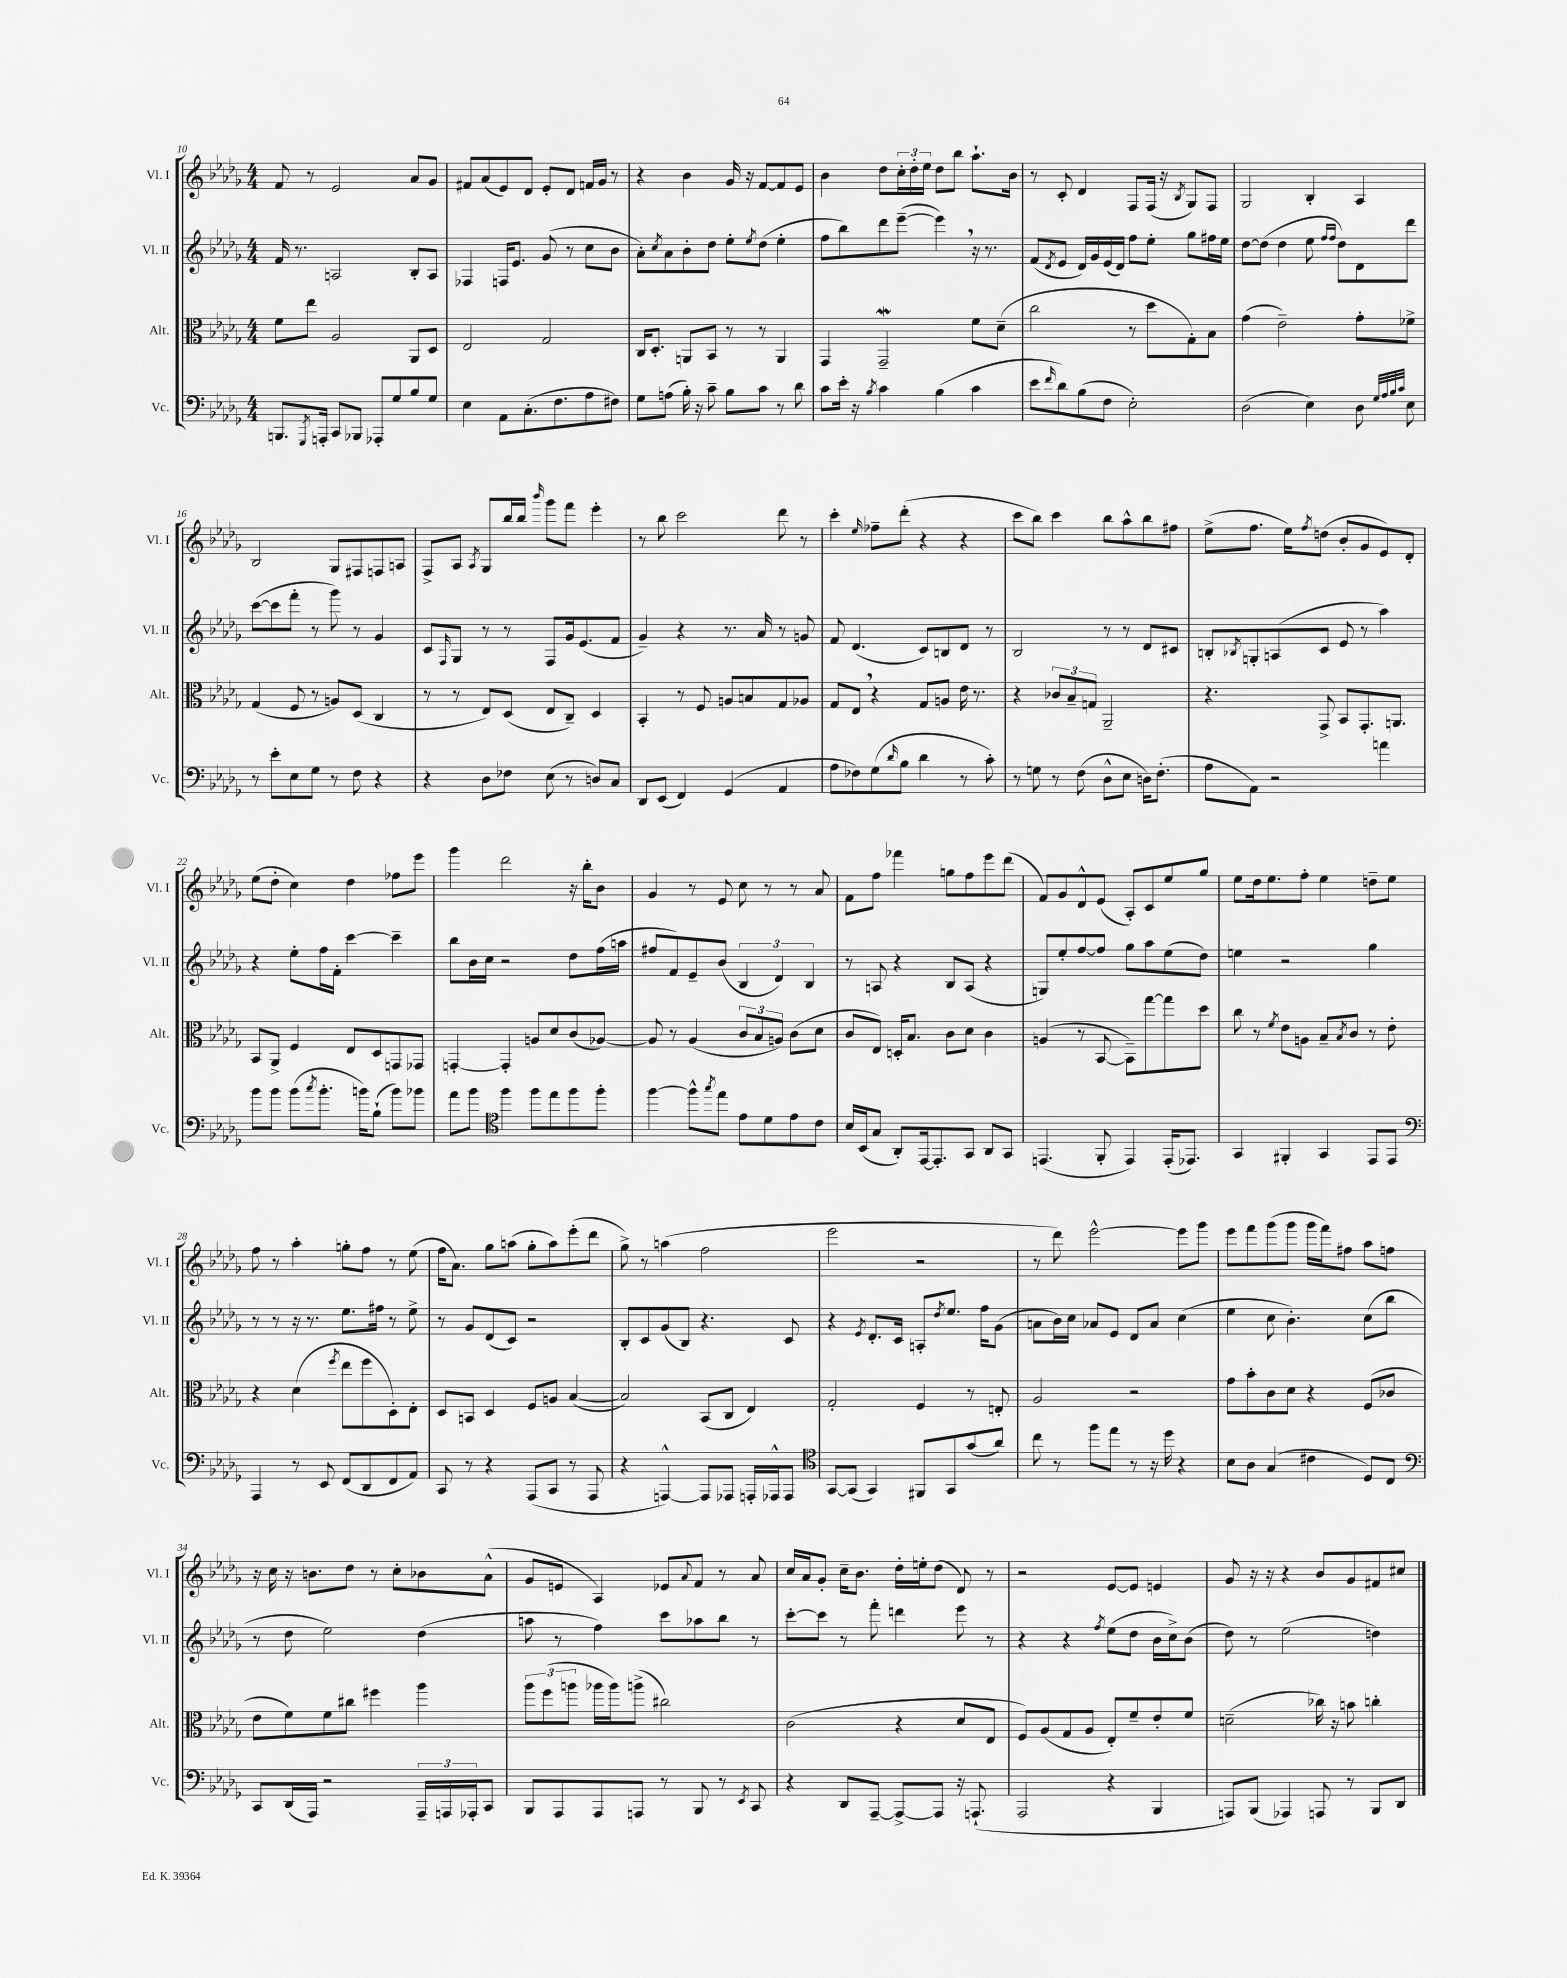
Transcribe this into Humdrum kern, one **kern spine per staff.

**kern	**kern	**kern	**kern
*part4	*part3	*part2	*part1
*staff4	*staff3	*staff2	*staff1
*I"Vc.	*I"Alt.	*I"Vl. II	*I"Vl. I
*I'Vc.	*I'Alt.	*I'Vl. II	*I'Vl. I
*clefF4	*clefC3	*clefG2	*clefG2
*k[b-e-a-d-g-]	*k[b-e-a-d-g-]	*k[b-e-a-d-g-]	*k[b-e-a-d-g-]
*M4/4	*M4/4	*M4/4	*M4/4
=10	=10	=10	=10
8.BBBn/L	8f\L	16f/	8f/
.	.	8.r	.
.	8ee-\J	.	8r
8qGGG-/	.	.	.
16AAAn'/Jk	.	.	.
8CC/L	2A-/	2An/	2e-/
8BBB-X/J	.	.	.
8AAA-X'/L	.	.	.
8G-/	.	.	.
8B-/	8AA-/L	8B-'/L	8a-/L
8G-/J	8D-/J	8A/J	8g-/J
=11	=11	=11	=11
4E-\	2E-/	4F-X/	8f#X/L
.	.	.	(8a-/
8AA-\L	.	16Fn/KL	8e-/)
.	.	8.e-/J	.
(8.C'\	.	.	8d-/J
.	2G-/	(8g-/	8e-'/L
8.F\	.	.	.
.	.	8r	8d-/J
8A-\	.	8cc\L	16fn/LL
.	.	.	16g-/JJ
8F#X\J)	.	8b-\J	8r
=12	=12	=12	=12
8G-\L	16C/KL	8a-'\L)	4r
.	8.D-'/J	.	.
.	.	8qcc/	.
(8An\J	.	8a-\	.
16B-'\)	8AAn/L	8b-'\	4b-\
16r	.	.	.
8c~\	8BB-/J	8dd-\J	.
8B-\L	8r	8ee-'\L	16g-/
.	.	.	16r
.	.	8qee-/	.
8c\J	8r	(8dd-\J	[8f/L
8r	4AA/	4ee-'\	8f/]
8d-\	.	.	8e-/J
=13	=13	=13	=13
8c\L	4GG-/	8ff\L	4b-\
16e-'\Jk	.	8bb-\)	.
16r	.	.	.
8qB-/	.	.	.
4c\	2GG-w~/	8ddd-\	8dd-\L
.	.	([8eee-~\J	24cc'\L
.	.	.	24dd-'\
.	.	.	24ee-\JJ
(4B-\	.	4eee-,\])	8dd-\L
.	.	.	8bb-\J
4c\	8f\L	16r	8.aa-`\L
.	.	8.r	.
.	(8d-~\J	.	.
.	.	.	16b-\Jk
=14	=14	=14	=14
8e-\L	2cc\	(8f/L	8r
16qqf/	.	8qd-/	.
8d-\)	.	8e-/J	8c'/
(8B-\	.	16d-/LL)	4d-/
.	.	16g-/	.
8F\J	.	(16e-/	.
.	.	16d-/JJ)	.
2E-'\)	8r	8ff\L	8F/L
.	8dd-\L	8ee-'\J	(16F/Jk
.	.	.	16r
.	.	.	8qB-/
.	8G-'\)	8gg-\L	8G-/L)
.	8B-\J	16ff#X\L	8F/J
.	.	16ee-\JJ	.
=15	=15	=15	=15
(2D-\	(4g-\	[8dd-\L	2G-/
.	.	(8dd-\J]	.
.	2e-~\)	4dd-\	.
4E-\)	.	8ee-\	4B-'/
.	.	16qqff/LL	.
.	.	16qqff/JJ	.
.	.	8dd-\L)	.
8D-\	8g-'\L	8d-\	4A-/
32qqG-/LLL	.	.	.
32qqA-/	.	.	.
32qqB-/	.	.	.
32qqc/JJJ	.	.	.
8E-\	8f-X^\J	8ddd-\J	.
!!LO:LB:g=z
=16	=16	=16	=16
8r	(4G-/	([8ccc\L	2B-/
8e-'\L	.	8ccc\]	.
8E-\	8F/	8fff'\J	.
8G-\J	8r	8r	.
8r	8An/L)	8ggg-\)	8G-/L
8F\	(8D-/J	8r	8F#X/
4r	4C/	4g-/	8Fn/
.	.	.	8An/J
=17	=17	=17	=17
4r	8r	8c/L	8F^/L
.	.	16qqF/	.
.	8r	8G-/J	8A-/J
.	.	.	8qA-/
8D-\L	8E-/L)	8r	8G-/L
8F-X\J	(8D-/J	8r	16bb-/L
.	.	.	16bb-/JJ
.	.	.	16qqbbb-/
(8E-\	8E-/L	8F/L	8ggg-\L
8r	8C~/J)	16g-/k	8fff\J
.	.	(8.e-/	.
8Dn/L)	4D-/	.	4eee-'\
8C/J	.	8f/J	.
=18	=18	=18	=18
8DD-/L	4BB-'/	4g-~/)	8r
(8EE-/J	.	.	8bb-\
4FF/)	8r	4r	2ccc\
.	8F/	.	.
(4GG-/	8An/L	8.r	.
.	8Bn/	.	.
.	.	16a-/	.
4AA-/	8G-/	8r	8ddd-\
.	8A-X/J	8gn/	8r
=19	=19	=19	=19
8A-\L	8G-/L	8f/	4ccc'\
8F-X\)	8E-,/J	(4.d-/	.
.	.	.	16qqee-/
(8G-\	4r	.	8ff-X~\L
16qqd-/	.	.	.
8B-\J	.	.	(8ddd-'\J
4d-\	8G-/L	8c/L)	4r
.	8An/J	8Bn/	.
8r	16e-\	8d-/J	4r
.	8.r	.	.
8c'\)	.	8r	.
=20	=20	=20	=20
8r	4r	2B-/	8ccc\L
8Gn\	.	.	8bb-\J)
8r	12c-X/L	.	4ccc\
.	12B-~/	.	.
(8F\	.	.	.
.	12Gn/J	.	.
8D-^^\L	2AA-~/	8r	8bb-\L
8E-\J	.	8r	8aa-^^\
16Dn\KL)	.	8d-/L	8bb-\
(8.F'\J	.	.	.
.	.	8c#X/J	8ff#X\J
=21	=21	=21	=21
8A-\L	4.r	8Bn'/L	(8ee-^\L
.	.	8qB-X/	.
8AA-\J)	.	8Gn'/	8.ff\J
2r	.	(8An/	.
.	.	.	16ee-\KL)
.	.	.	8qff/
.	8GG-^/	8c/J	(8ddn\J
.	8BB-/L	8e-/	8b-'/L
.	8.GG-'/	8r	8g-/
4an\	.	4aa-\)	8e-/)
.	8.AAn/J	.	.
.	.	.	8d-'/J
!!LO:LB:g=z
=22	=22	=22	=22
8b-\L	8BB-/L	4r	(8ee-\L
8b-\J	8AA-^/J	.	8dd-'\J
(8b-\L	4F/	8ee-'\L	4cc\)
8qcc/	.	.	.
8.b-'\J	.	16ff\L	.
.	.	16f'\JJ	.
.	8E-/L	[4ccc\	4dd-\
16bn\KL)	.	.	.
(8B-`\J	8D-/	.	.
8b\L)	8GGn/	4ccc~\]	8ff-X\L
8b-X\J	8GG-X/J	.	8eee-\J
=23	=23	=23	=23
8a-\L	[4GGn'/	8bb-\L	4ggg-\
8b-\J	.	16b-\L	.
.	.	16cc\JJ	.
*clefC4	*	*	*
4ff\	4GG'/]	2r	2ddd-\
8ff\L	8An/L	.	.
8ee-\	8d-/	.	.
8ff\	(8c/	8dd-\L	16r
.	.	.	16bb-'\KL
8ff'\J	[8A-X/J)	(16ff\L	8b-\J
.	.	16aan\JJ	.
=24	=24	=24	=24
[4ff\	8A-/]	8ff#X/L	4g-/
.	8r	8f/)	.
8ff^^\L]	(4A-/	8e-~/	8r
8qgg-/	.	.	.
8ee-\J	.	(8b-/J	8e-/
8e-\L	12c/L	6B-/	8cc\
.	12B-/	.	.
8d-\	.	.	8r
.	12An/J)	6d-/)	.
8e-\	(8c\L	.	8r
.	.	6B-/	.
8c\J	8d-\J	.	8a-/
=25	=25	=25	=25
16B-/LL	8c/L	8r	8f\L
(16BB-/J	.	.	.
8G-/J	8E-/J)	8An/	8ff\J
8AA-'/L)	16Dn'/KL	4r	4fff-X\
.	8.B-/J	.	.
[16EE-/k	.	.	.
8.EE-'/]	.	.	.
.	8c\L	8B-/L	8ggn\L
8GG-/J	8d-\J	(8A/J	8ff\
8AA-/L	4c\	4r	8eee-\
8GG-/J	.	.	(8ddd-\J
=26	=26	=26	=26
(4.EEn/	(4An/	8Gn/L)	8f/L)
.	.	8ee-'/	8g-/
.	8r	[8ff/	8d-^^/
8FF'/	[8BB-/	8ff/J]	(8e-/J
4EE/)	8BB-~\L])	8gg-\L	8A-'/L)
.	[8gg-\	8aa-\	8c/
(16EE'/KL	8gg-\]	(8ee-\	8ee-/
8.EE-X/J)	.	.	.
.	8dd-\J	8dd-\J)	8gg-/J
=27	=27	=27	=27
4GG-/	8cc\	4een\	8ee-\L
.	8r	.	16dd-\k
.	.	.	8.ee-\
.	8qf/	.	.
4FF#X'/	8e-\L	2r	.
.	8An\J	.	8ff'\J
4GG-/	8B-~/L	.	4ee-\
.	8qB-/	.	.
.	8c/J	.	.
8EE-/L	8r	4gg-\	8ddn~\L
8EE-/J	8e-'\	.	8ee-\J
!!LO:LB:g=z
=28	=28	=28	=28
*clefF4	*	*	*
4AAA-/	4r	8r	8ff\
.	.	8r	8r
8r	(4d-\	16r	4aa-'\
.	.	8.r	.
8EE-/	.	.	.
.	8qff/	.	.
(8FF/L	8ee-\L	8.ee-\L	8ggn'\L
8DD-/	8ff\	.	8ff\J
.	.	16ff#X\Jk	.
8FF/	8D-'\)	8r	8r
8AA-/J)	8E-'\J	8ee-^\	(8ee-\
=29	=29	=29	=29
8CC/	8D-/L	8r	16ff\KL
.	.	.	8.a-\J)
8r	8BBn/J	8g-/L	.
4r	4D-/	(8d-/	8gg-\L
.	.	8c/J)	(8aan\J
(8AAA-/L	8F/L	2r	8gg-'\L
8CC/J	8An/J	.	8aa\)
8r	([4B-/	.	(8eee-'\
8AAA-/	.	.	8ddd-\J
=30	=30	=30	=30
4r	2B-/])	8B-'/L	8gg-^\)
.	.	8c/	8r
[4AAAn^^/)	.	(8g-/	(4aan\
.	.	8B-/J)	.
8AAA/L]	(8BB-/L	4.r	2ff\
8AAA-X/J	8C/J	.	.
16AAAn'/LL	4E-/)	.	.
16AAA-X^^/J	.	.	.
8AAA-/J	.	8c/	.
=31	=31	=31	=31
*clefC4	*	*	*
[8GG-/L	2G-'/	4r	2eee-\
(8GG-/J]	.	.	.
.	.	8qe-/	.
4GG-/)	.	8.d-'/L	.
.	.	16c/Jk	.
8FF#X/L	4F/	8An'/L	2r
.	.	8qdd-/	.
8GG-/	.	8.ee-/J	.
(8g-/	8r	.	.
.	.	16ff\KL	.
8a-/J)	8En'/	(8g-\J	.
=32	=32	=32	=32
8cc\	2A-/	8an\L	8r
8r	.	16b-\L)	8ddd-\)
.	.	16cc\JJ	.
8ff\L	.	8a-X/L	[2eee-^^\
8ee-\J	.	8e-/J	.
8r	2r	8d-/L	.
16r	.	8a-/J	.
16dd-\	.	.	.
4r	.	(4cc\	8eee-\L]
.	.	.	8ggg-\J
=33	=33	=33	=33
8B-\L	8g-\L	4ee-\	8eee-\L
8A-\J	8b-'\	.	8fff\
(4G-/	8c\	8cc\	(8ggg-\
.	8d-\J	4.b-'\)	8ggg-\J
4c#X\	4r	.	16ggg-\LL
.	.	.	16fff\J)
.	.	.	8ff#X\J
8D-/L)	(8F/L	(8cc\L	8aa-\L
8C/J	8c-X/J	8bb-\J	8ffn\J
!!LO:LB:g=z
=34	=34	=34	=34
*clefF4	*	*	*
8CC/L	8e-\L	8r	16r
.	.	.	16cc\
(16DD-/L	8f\)	8dd-\	16r
16AAA-/JJ)	.	.	8.bn\L
2r	8f\	2ee-\)	.
.	8cc#X\J	.	8dd-\J
.	4ff#X\	.	8r
.	.	.	8cc'\L
24AAA-~/LL	4aa-\	(4dd-\	8b-X\
24AAAn/	.	.	.
24AAA-X'/J	.	.	.
8CC/J	.	.	(8a-^^\J
=35	=35	=35	=35
8BBB-/L	12aa-\L	8aan\	8g-/L
.	(12ff\	.	.
8AAA-/	.	8r	8en/J
.	12aan\J	.	.
8AAA-/	16aa-X\LL	4ff\)	4A-/)
.	16aa-\J)	.	.
8AAAn/J	(8aan^\J	.	.
8r	2cc#X\)	8ccc\L	8e-X/L
.	.	.	8qqa-/
8BBB-/	.	8aa-X\	8f/J
8r	.	8bb-\J	8r
8qEE-/	.	.	.
8CC/	.	8r	8a-/
=36	=36	=36	=36
4r	(2c\	[8ccc'\L	16cc/LL
.	.	.	16a-/J
.	.	8ccc\J]	8g-'/J
8DD-/L	.	8r	16cc~\KL
.	.	.	8.b-\J
[8AAA-~/J	.	8fff'\	.
8AAA-^/L_	4r	4dddn\	16dd-'\LL
.	.	.	16een'\J
8AAA-/J]	.	.	(8dd-\J
16r	8d-/L	8eee-\	8d-/)
(8.AAAn`/	.	.	.
.	8E-/J	8r	8r
=37	=37	=37	=37
2AAA-/	8F/L)	4r	2r
.	(8A-/	.	.
.	8G-/	4r	.
.	8A-/J	.	.
.	.	8qff/	.
4r	8E-'/L)	(8ee-\L	[8e-/L
.	8f~/	8dd-\J	8e-/J]
4BBB-/	8e-'/	16b-\LL	4en/
.	.	16cc^\J)	.
.	8f/J	(8b-\J	.
=38	=38	=38	=38
8AAAn/L)	(2dn~\	8dd-\)	8g-/
(8BBB-/J	.	8r	16r
.	.	.	16r
4AAA-X/)	.	(2ee-\	4r
8AAAn/	16cc-X\)	.	8b-/L
.	16r	.	.
8r	8bn\	.	8g-/
8BBB-/L	4ccn'\	4ddn\)	8f#X/
8DD-/J	.	.	8cc#X/J
==	==	==	==
*-	*-	*-	*-
